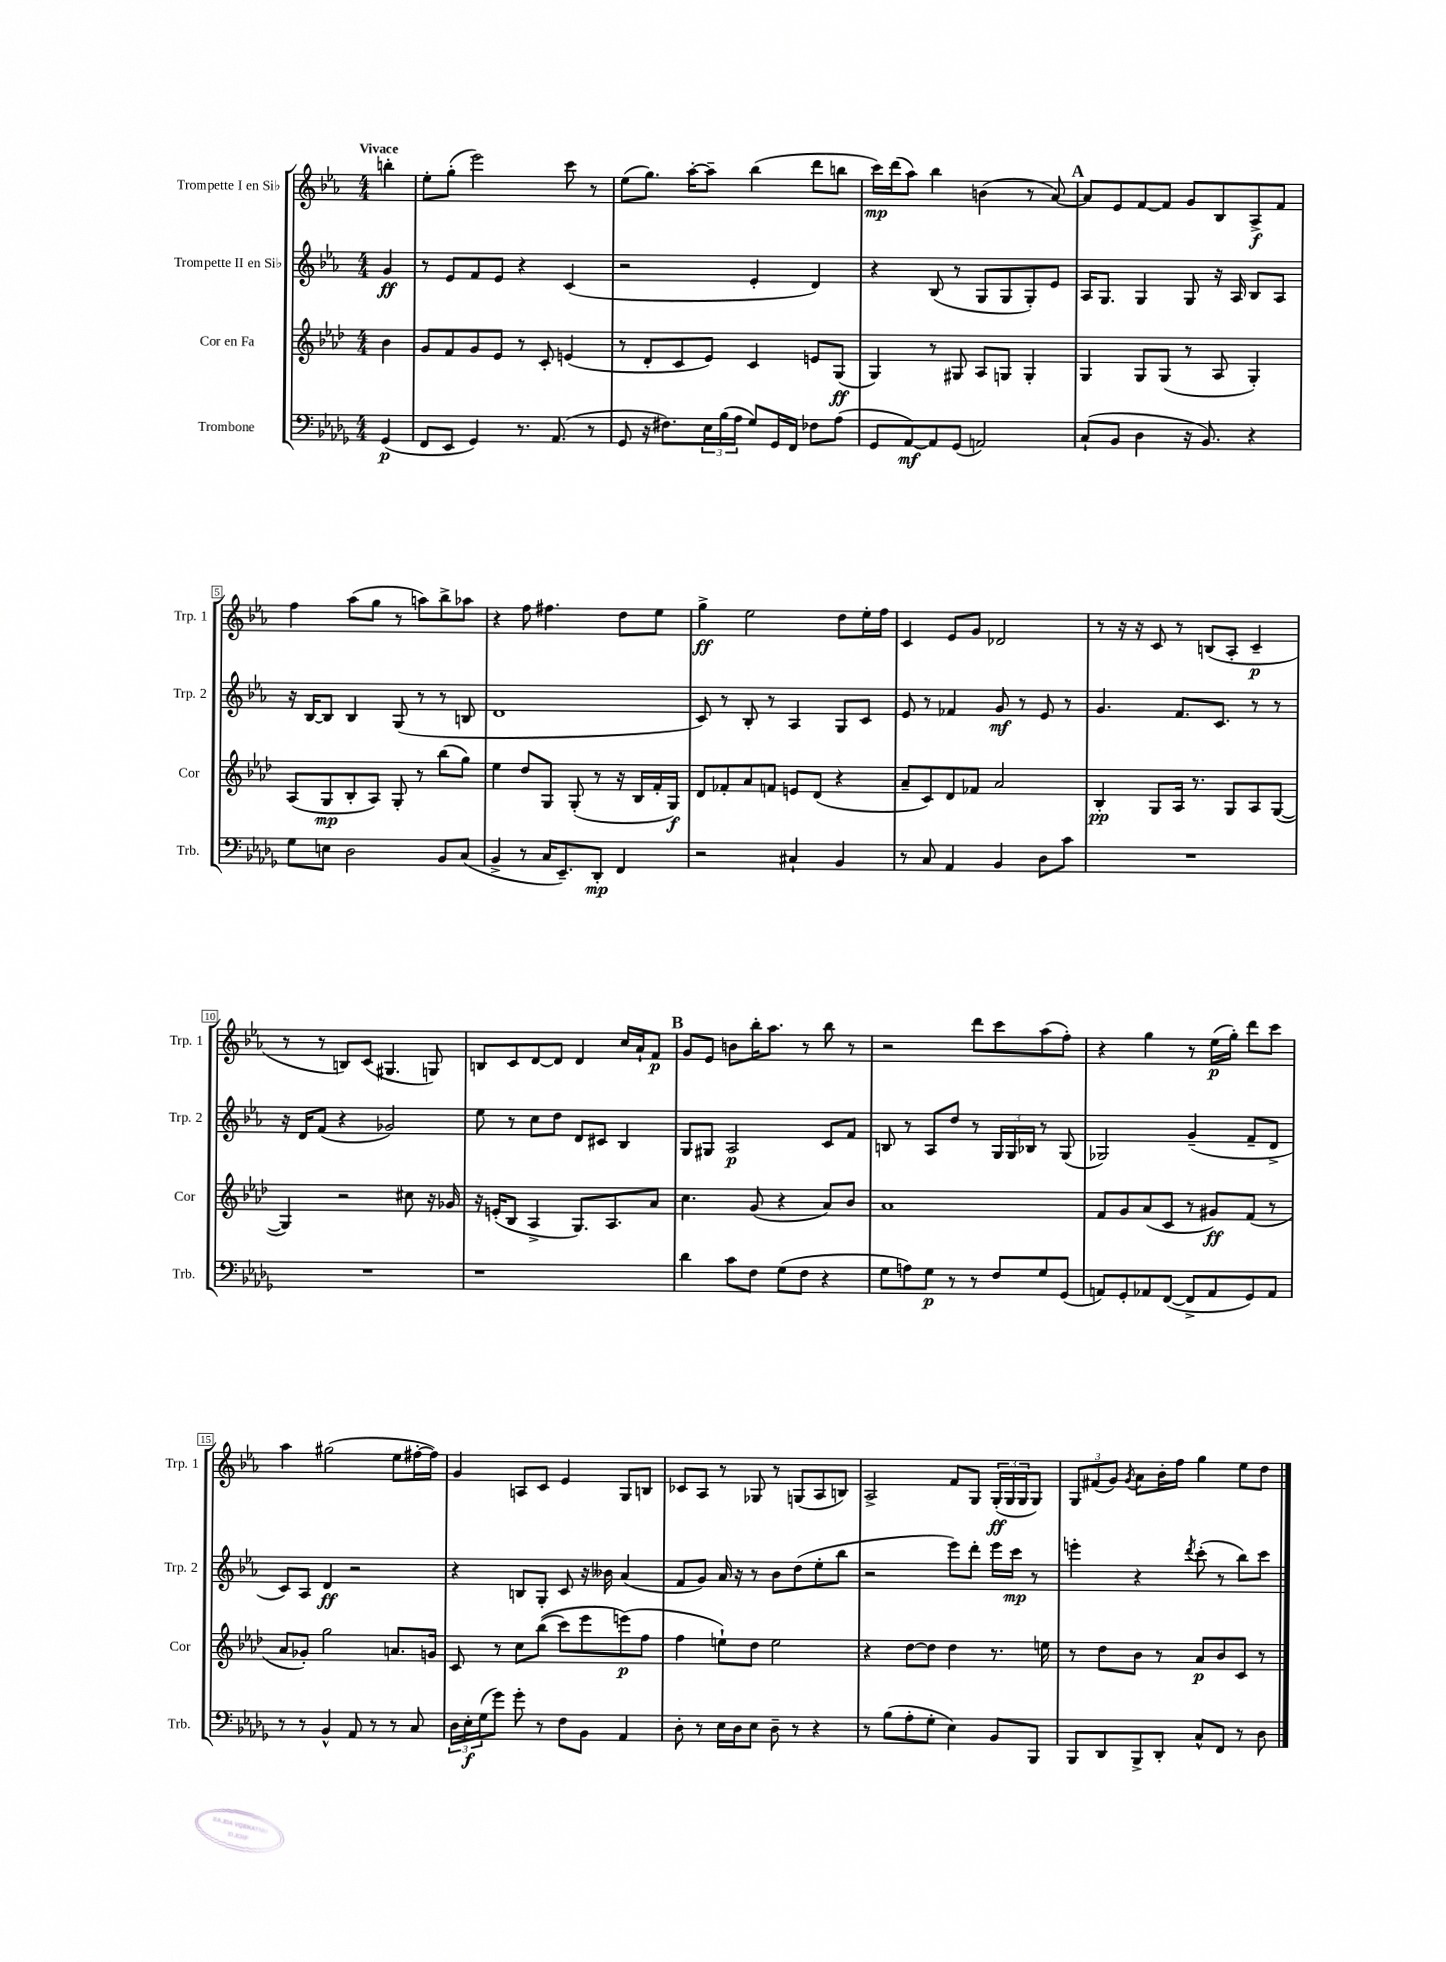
<<
\new StaffGroup <<
\new Staff = "s0" \with { instrumentName = "Trompette I en Sib" shortInstrumentName = "Trp. 1" } {
    \clef treble \key ees \major \numericTimeSignature \time 4/4 \partial 4 \tempo "Vivace"
    b''4-. |
    ees''8-. g''8-.( ees'''2) c'''8 r8 |
    ees''8( g''8.) aes''16~-. aes''8-- bes''4( d'''8 b''8 |
    c'''16\mp) d'''16( aes''8) bes''4 b'4( r8 aes'8~) |
    \mark \markup { \bold "A" } aes'8 ees'8 f'8~ f'8 g'8 bes8 aes8->\f f'8 |
    f''4 aes''8( g''8 r8 a''8) bes''8-> aes''8 |
    r4 f''8 fis''4. d''8 ees''8 |
    g''4->\ff ees''2 d''8 ees''16-. f''16 |
    c'4 ees'8 g'8 des'2 |
    r8 r16 r16 c'8 r8 b8( aes8-. c'4--\p |
    r8 r8 b8) c'8( gis4. g8) |
    b8 c'8 d'8~ d'8 d'4 c''16 aes'16-! f'8\p |
    \mark \markup { \bold "B" } g'8 ees'8 b'8 bes''16-. aes''8. r8 bes''8 r8 |
    r2 d'''8 c'''8 aes''8( f''8-.) |
    r4 g''4 r8 ees''16\p( g''16-.) d'''8 c'''8 |
    aes''4 gis''2( ees''8 fis''16~-. fis''16) |
    g'4 a8 c'8 ees'4 g8 b8 |
    ces'8 aes8 r8 ges8 r8 g8( aes8 b8) |
    aes2-> f'8 g8 \tuplet 3/2 { g16-.\ff( g16 g16 } g8) |
    \tuplet 3/2 { g8 fis'8( g'8) } \acciaccatura { g'8 } aes'8 bes'16-. f''16 g''4 ees''8 d''8 \bar "|." |
}
\new Staff = "s1" \with { instrumentName = "Trompette II en Sib" shortInstrumentName = "Trp. 2" } {
    \clef treble \key ees \major \numericTimeSignature \time 4/4 \partial 4
    g'4\ff |
    r8 ees'8 f'8 ees'8 r4 c'4( |
    r2 ees'4-. d'4) |
    r4 bes8( r8 g8 g8 g8-.) ees'8 |
    \mark \markup { \bold "A" } aes16 g8. g4 g8 r16 aes16 bes8 aes8 |
    r16 bes16~ bes8 bes4 g8( r8 r8 b8 |
    d'1 |
    c'8) r8 bes8-. r8 aes4 g8 c'8 |
    ees'8 r8 fes'4 g'8\mf r8 ees'8 r8 |
    g'4. f'8. c'8. r8 r8 |
    r16 d'16 f'8( r4 ges'2) |
    ees''8 r8 c''8 d''8 d'8 cis'8 bes4 |
    \mark \markup { \bold "B" } g8 gis8 aes2\p c'8 f'8 |
    b8 r8 aes8 d''8 r8 \tuplet 3/2 { g16 g16 bes16 } r8 g8( |
    ges2) g'4--( f'8-- d'8-> |
    c'8) aes8 d'4\ff r2 |
    r4 b8 g8-. c'8 r16 beses'16 aes'4( |
    f'8 g'8) aes'16 r16 r8 bes'8 d''8( ees''8-. bes''8 |
    r2 ees'''8) d'''8-. ees'''16 c'''16\mp r8 |
    e'''4-. r4 \acciaccatura { d'''8 } c'''8-.( r8 bes''8) c'''8 \bar "|." |
}
\new Staff = "s2" \with { instrumentName = "Cor en Fa" shortInstrumentName = "Cor" } {
    \clef treble \key aes \major \numericTimeSignature \time 4/4 \partial 4
    bes'4 |
    g'8 f'8 g'8 ees'8 r8 c'8-. e'4( |
    r8 des'8-. c'8 ees'8) c'4 e'8 g8\ff( |
    g4) r8 gis8 aes8 g8 g4-. |
    \mark \markup { \bold "A" } g4 g8 g8( r8 aes8 g4-.) |
    aes8( g8\mp bes8-. aes8) g8-. r8 bes''8( g''8) |
    ees''4 des''8 g8 g8-.( r8 r16 bes16 f'16-. g16\f) |
    des'8 fes'8-. aes'8 f'8 e'8 des'8( r4 |
    aes'8-- c'8) des'8 fes'8 aes'2 |
    bes4-.\pp g8 aes16 r8. g8 aes8 g8~( |
    g4) r2 cis''8 r16 ges'16 |
    r16 e'16-.( bes8 aes4-> g8.) aes8. aes'8 |
    \mark \markup { \bold "B" } c''4. g'8( r4 aes'8) bes'8 |
    aes'1 |
    f'8 g'8 aes'8( c'8 r8 gis'8\ff) f'8( r8 |
    aes'8 ges'8-.) g''2 a'8. g'16 |
    c'8 r8 c''8 bes''8(\( c'''8) ees'''8 e'''8\p(\) f''8 |
    f''4 e''8-!) des''8 e''2 |
    r4 des''8~ des''8 des''4 r8. e''16 |
    r8 des''8 bes'8 r8 aes'8\p bes'8 c'8 r8 \bar "|." |
}
\new Staff = "s3" \with { instrumentName = "Trombone" shortInstrumentName = "Trb." } {
    \clef bass \key des \major \numericTimeSignature \time 4/4 \partial 4
    ges,4\p( |
    f,8 ees,8 ges,4) r8. aes,8.( r8 |
    ges,8 r16 fis8.) \tuplet 3/2 { ees16 bes16( aes16 } ges8) ges,16 f,16 fes8 aes8( |
    ges,8 aes,8~\mf) aes,8 ges,8( a,2) |
    \mark \markup { \bold "A" } c8-!( bes,8 des4 r16 bes,8.) r4 |
    ges8 e8 des2 bes,8 c8( |
    bes,4-> r8 c16 ees,8.--) des,8-.\mp f,4 |
    r2 cis4-! bes,4 |
    r8 c8 aes,4 bes,4 des8 c'8 |
    R1 |
    R1 |
    r1 |
    \mark \markup { \bold "B" } des'4 c'8 f8 ges8( f8 r4 |
    ges8 a8) ges8\p r8 r8 f8 ges8 ges,8( |
    a,8) ges,8-. aes,8 f,8~( f,8-> aes,8 ges,8) aes,8 |
    r8 r8 bes,4-^ aes,8 r8 r8 c8 |
    \tuplet 3/2 { des16 ees16-.\f ges16( } ges'8) ges'8-. r8 f8 bes,8 aes,4 |
    des8-. r8 ees16 des16 ees8 des8-- r8 r4 |
    r8 bes8( aes8-. ges8-. ees4) bes,8 bes,,8 |
    bes,,8 des,8 bes,,8-> des,8-. c8-^ f,8 r8 des8 \bar "|." |
}
>>
>>
\layout { \context { \Score \override BarNumber.stencil = #(make-stencil-boxer 0.1 0.3 ly:text-interface::print) } }
